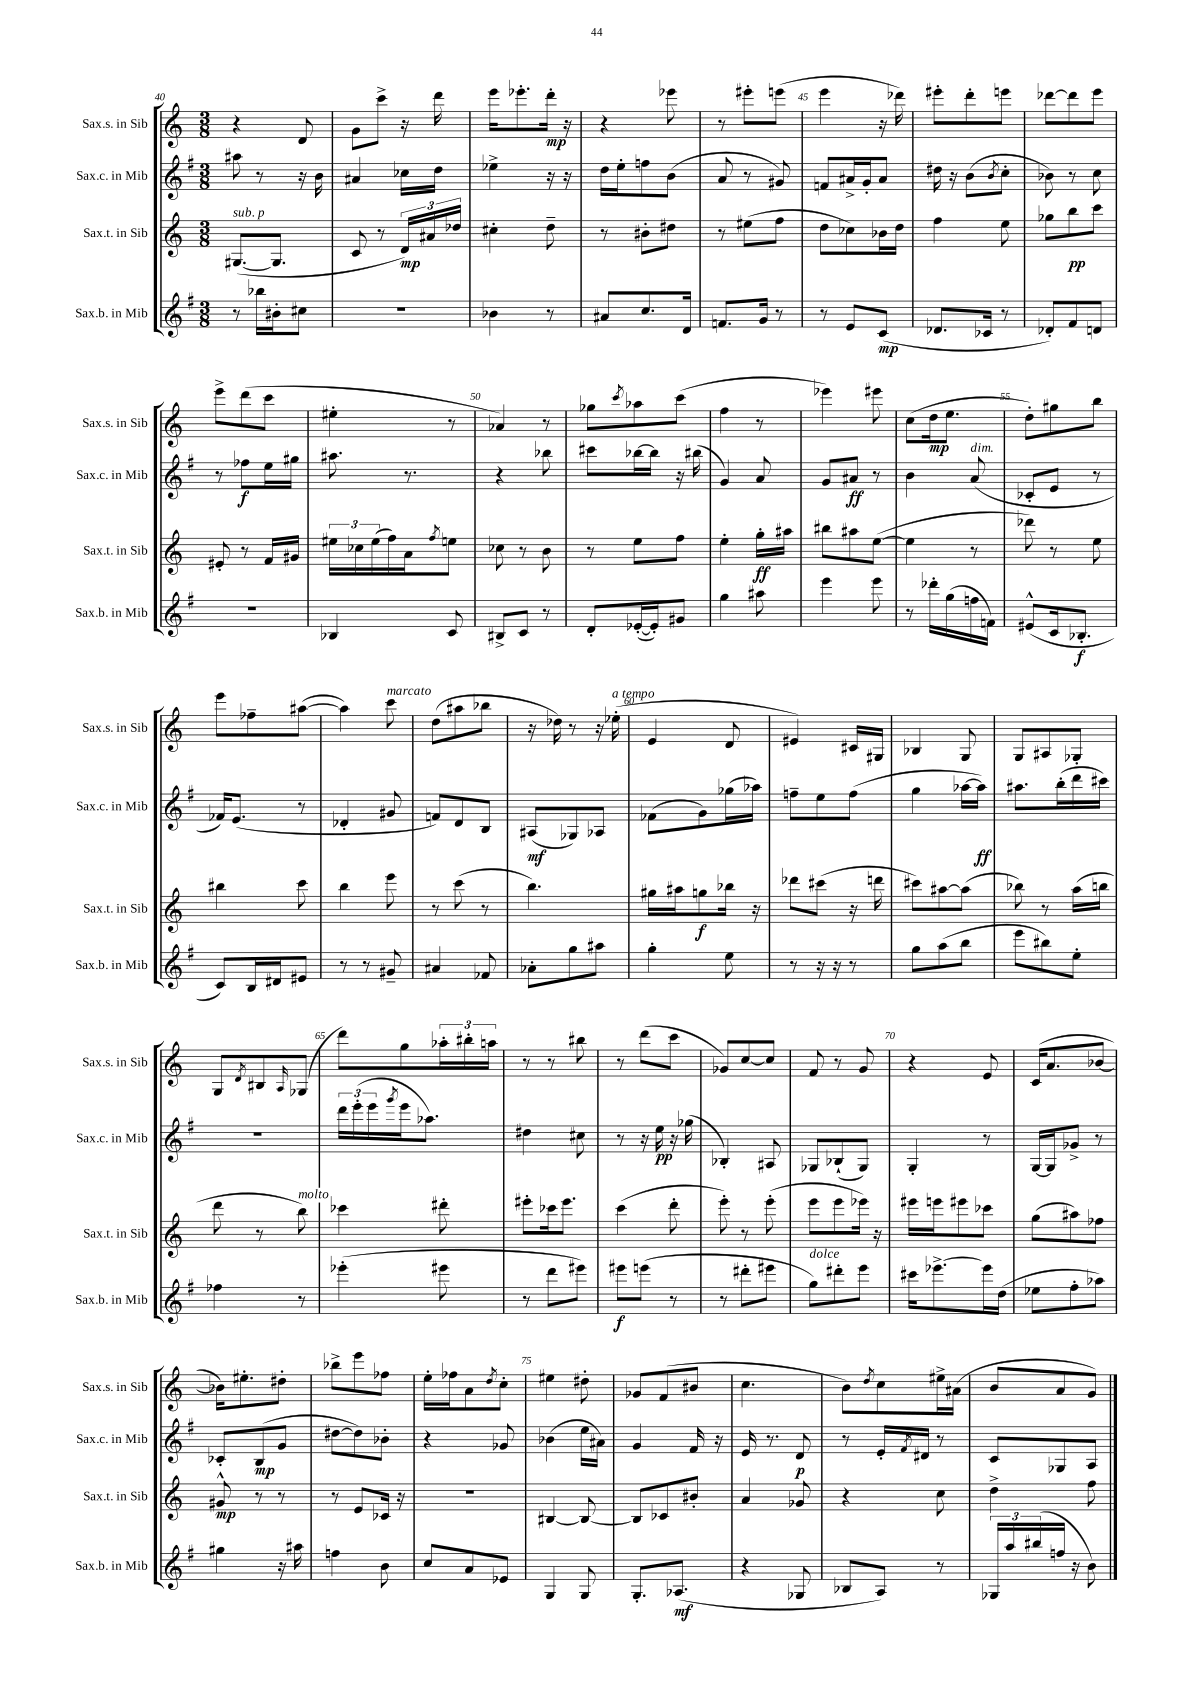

**kern	**kern	**kern	**kern
*staff4	*staff3	*staff2	*staff1
*clefG2	*clefG2	*clefG2	*clefG2
*k[f#]	*k[]	*k[f#]	*k[]
*M3/8	*M3/8	*M3/8	*M3/8
8r	([8.G#	8aa#	4r
16bb-	.	8r	.
16b#'	8.G#]	.	.
8cc#	.	16r	8d
.	.	16b	.
=	=	=	=
4.r	8c	4a#	8g
.	8r	.	8ccc^
.	24d)	16cc-	16r
.	24a#	.	.
.	.	16dd	16ddd
.	24dd-	.	.
=	=	=	=
4b-	4cc#'	4ee-^	16eee
.	.	.	8.eee-'
8r	8dd~	16r	16ddd'
.	.	16r	16r
=	=	=	=
8a#	8r	16dd	4r
.	.	16ee'	.
8.cc	8b#'	8ff	.
.	8dd#	(8b	8eee-
16d	.	.	.
=	=	=	=
8.f	8r	8a	8r
.	(8ee#	8r	8eee#'
16g	.	.	.
8r	8ff	8g#)	(8eee
=	=	=	=
8r	8dd	8f	4eee
8e	8cc-)	16a#^	.
.	.	16g'	.
(8c	16b-	8a#	16r
.	16dd	.	16ddd-)
=	=	=	=
8.d-	4ff	16dd#	8eee#'
.	.	16r	.
.	.	(8b	8ddd'
16c-	.	.	.
.	.	8qb	.
8r	8ee	8cc'	8eee
=	=	=	=
8d-')	8gg-	8b-)	[8ddd-
8f#	8bb	8r	8ddd-]
8d	8ccc	8cc	8eee
=	=	=	=
4.r	8e#'	8r	8eee^
.	8r	8ff-	(8ddd
.	16f	16ee	8ccc
.	16g#	16gg#	.
=	=	=	=
4B-	24ee#	8.aa#	4ee#'
.	24cc-	.	.
.	(24ee#	.	.
.	16ff)	.	.
.	16a	8.r	.
.	8qff	.	.
8c	8ee	.	8r
=	=	=	=
8B#^	8cc-	4r	4a-)
8c	8r	.	.
8r	8b	8bb-	8r
=	=	=	=
8d'	8r	8ccc#	8gg-
.	.	.	8qccc
([16e-'	8ee	[16bb-	8aa-
16e-'])	.	16bb-]	.
8g#	8ff	16r	(8ccc
.	.	(16bb#	.
=	=	=	=
4gg	4ee'	4g)	4ff
8aa#	16gg'	8a	8r
.	16aa#	.	.
=	=	=	=
4eee	8bb#	8g	4eee-)
.	8aa#	8a#	.
8eee	([8ee	8r	8eee#
=	=	=	=
8r	4ee]	4b	(8cc
16ddd-'	.	.	16dd
(16gg	.	.	8.ee
16ff	8r	(8a	.
16f)	.	.	.
=	=	=	=
(8e#^^	8ddd-)	8c-'	8dd')
16c	8r	8e	8gg#
8.B-'	.	.	.
.	8ee	8r	8bb
=	=	=	=
8c)	4bb#	16f-)	8eee
.	.	(8.e	.
16B	.	.	8ff-~
16d#	.	.	.
8e#	8ccc	8r	([8aa#
=	=	=	=
8r	4bb	4d-'	4aa#])
8r	.	.	.
8g#~	8eee	8g#	8ccc
=	=	=	=
4a#	8r	8f)	(8dd
.	(8ccc	8d	8aa#
8f-	8r	8B	8bb-
=	=	=	=
8a-'	4.bb)	(8A#	16r
.	.	.	16dd-)
8gg	.	8G-)	8r
8aa#	.	8A-	16r
.	.	.	(16ee-'
=	=	=	=
4gg'	16gg#	(8f-	4e
.	16aa#	.	.
.	8gg	8g)	.
8ee	16bb-	(16gg-	8d
.	16r	16aa-)	.
=	=	=	=
8r	8ddd-	8ff~	4e#)
16r	(8ccc#	8ee	.
16r	.	.	.
8r	16r	(8ff	16c#
.	16ddd	.	16G#
=	=	=	=
8gg	8ccc#)	4gg	4B-
(8aa	[8aa#	.	.
8bb	(8aa#]	[16aa-	8G
.	.	16aa-])	.
=	=	=	=
8eee	8bb-)	8.aa#	8G
8bb#)	8r	.	8A#
.	.	(16bb'	.
8ee'	(16aa	16ddd	8G-'
.	16bb	16ccc#)	.
=	=	=	=
4ff-	8ddd	4.r	8G
.	.	.	8qd
.	8r	.	8B#
.	.	.	16qqA
8r	8bb)	.	(8G-
=	=	=	=
(4eee-'	4ccc-	24ddd	8ddd)
.	.	(24eee'	.
.	.	24eee	.
.	.	8qggg	.
.	.	16eee	8gg
.	.	8.aa-)	.
8eee#	8ddd#'	.	24aa-'
.	.	.	24bb#'
.	.	.	24aa
=	=	=	=
8r	8eee#'	4dd#	8r
8ddd	16ccc-	.	8r
.	8.eee#	.	.
8eee#)	.	8cc#	8bb#
=	=	=	=
8eee#	(4ccc	8r	8r
(8eee	.	16r	(8ddd
.	.	16ee	.
8r	8ddd'	16r	8ccc
.	.	(16gg-	.
=	=	=	=
8r	8eee')	4B-')	8g-)
8ddd#'	8r	.	[8cc
8eee#	(8eee'	8A#	8cc]
=	=	=	=
8gg)	8eee	8G-	8f
8ddd#'	8eee	(8B-`	8r
8eee	16eee-)	8G-)	8g
.	16r	.	.
=	=	=	=
16ccc#	16eee#	4G'	4r
[8.eee-^	16eee	.	.
.	8eee#	.	.
16eee-]	8ccc-	8r	8e
(16dd	.	.	.
=	=	=	=
8ee-	(8gg	[16G	(16c
.	.	16G]	8.a
8ff#'	8aa#)	8g-^	.
8aa-)	8ff-	8r	[8b-
=	=	=	=
4gg#	8g#^^	8c-'	16b-])
.	.	.	8.ee#'
.	8r	(8B	.
16r	8r	8g	8dd#'
16aa#	.	.	.
=	=	=	=
4ff	8r	[8dd#	8bb-^
.	8e	8dd#])	8eee
8b	16c-	8b-'	8ff-
.	16r	.	.
=	=	=	=
8cc	4.r	4r	16ee'
.	.	.	16ff-
8a	.	.	8a
.	.	.	8qdd
8e-	.	8g-	8cc'
=	=	=	=
4G	[4B#	(4b-	4ee#
8G	8B#_	16ee	8dd#'
.	.	16a#)	.
=	=	=	=
8.G'	8B#]	4g	8g-
.	8c-	.	(8f
(8.A-	.	.	.
.	8b#'	16f#	8b#
.	.	16r	.
=	=	=	=
4r	4a	16e	4.cc
.	.	8.r	.
8G-	8g-	8d	.
=	=	=	=
8B-	4r	8r	8b)
.	.	.	8qdd
8A)	.	16e'	8cc
.	.	8qf#	.
.	.	16d#	.
8r	8cc	8r	16ee#^
.	.	.	(16a#
=	=	=	=
24G-	4dd^	8c	8b
24aa	.	.	.
(24bb#	.	.	.
16ff	.	8G-	8a
16r	.	.	.
8b)	8ff	8A	8g)
==	==	==	==
*-	*-	*-	*-
